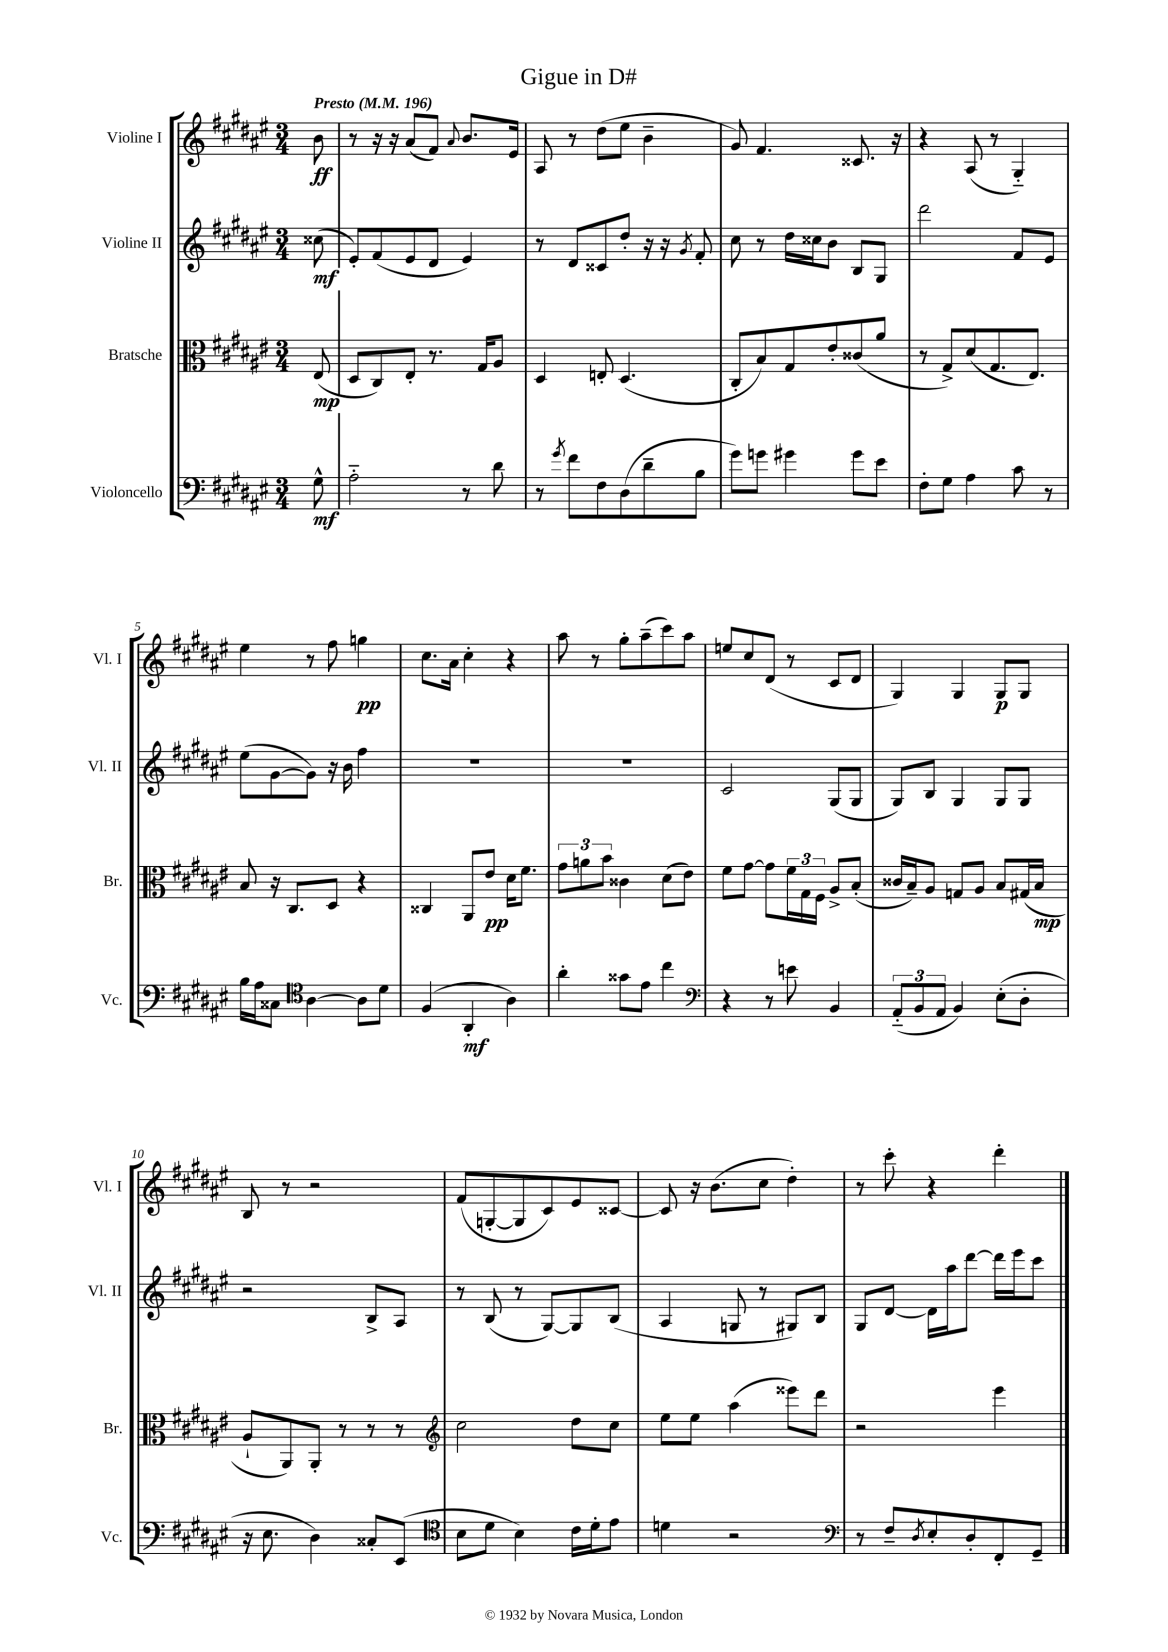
\header { title = "Gigue in D#" }
<<
\new StaffGroup <<
\new Staff = "s0" \with { instrumentName = "Violine I" shortInstrumentName = "Vl. I" } {
    \clef treble \key fis \major \numericTimeSignature \time 3/4 \partial 8 \tempo "Presto" 4 = 196
    b'8\ff |
    r8 r16 r16 ais'8( fis'8) \appoggiatura { ais'8 } b'8. eis'16 |
    ais8 r8 dis''8( eis''8 b'4-- |
    gis'8) fis'4. cisis'8. r16 |
    r4 ais8( r8 gis4-_) |
    eis''4 r8 fis''8 g''4\pp |
    cis''8. ais'16 cis''4-. r4 |
    ais''8 r8 gis''8-. ais''8--( cis'''8) ais''8 |
    e''8 cis''8 dis'8( r8 cis'8 dis'8 |
    gis4) gis4 gis8\p gis8 |
    b8 r8 r2 |
    fis'8( g8~-. g8 cis'8) eis'8 cisis'8~ |
    cisis'8 r16 b'8.( cis''8 dis''4-.) |
    r8 cis'''8-. r4 dis'''4-. \bar "|." |
}
\new Staff = "s1" \with { instrumentName = "Violine II" shortInstrumentName = "Vl. II" } {
    \clef treble \key fis \major \numericTimeSignature \time 3/4 \partial 8
    cisis''8\mf( |
    eis'8-.) fis'8( eis'8 dis'8 eis'4) |
    r8 dis'8 cisis'8 dis''8-. r16 r16 \acciaccatura { gis'8 } fis'8-. |
    cis''8 r8 dis''16 cisis''16 b'8 b8 gis8 |
    dis'''2 fis'8 eis'8 |
    eis''8( gis'8~ gis'8) r16 b'16 fis''4 |
    R2. |
    R2. |
    cis'2 gis8( gis8 |
    gis8) b8 gis4 gis8 gis8 |
    r2 b8-> ais8 |
    r8 b8( r8 gis8~) gis8 b8( |
    ais4 g8 r8 gis8) b8 |
    gis8 dis'8~ dis'16 ais''16 dis'''8~ dis'''16 eis'''16 cis'''8 \bar "|." |
}
\new Staff = "s2" \with { instrumentName = "Bratsche" shortInstrumentName = "Br." } {
    \clef alto \key fis \major \numericTimeSignature \time 3/4 \partial 8
    eis8\mp( |
    dis8 cis8) eis8-. r8. gis16 ais8 |
    dis4 e8-. dis4.( |
    cis8-. b8) gis8 eis'8-. cisis'8( ais'8 |
    r8 gis8->) dis'8( gis8. eis8.) |
    b8 r16 cis8. dis8 r4 |
    cisis4 ais,8 eis'8\pp dis'16 fis'8. |
    \tuplet 3/2 { gis'8 a'8 b'8 } cisis'4 dis'8( eis'8) |
    fis'8 gis'8~ gis'8 \tuplet 3/2 { fis'16 gis16 fis16 } ais8-> b8-.( |
    cisis'16 b16--) ais8 g8 ais8 b8 gis16( b16\mp |
    ais8-! ais,8) ais,8-. r8 r8 r8 |
    \clef treble cis''2 dis''8 cis''8 |
    eis''8 eis''8 ais''4( eisis'''8) dis'''8 |
    r2 eis'''4 \bar "|." |
}
\new Staff = "s3" \with { instrumentName = "Violoncello" shortInstrumentName = "Vc." } {
    \clef bass \key fis \major \numericTimeSignature \time 3/4 \partial 8
    gis8-^\mf |
    ais2-_ r8 dis'8 |
    r8 \acciaccatura { gis'8 } fis'8 fis8 dis8( dis'8-- b8 |
    gis'8) g'8 gis'4 gis'8 eis'8 |
    fis8-. gis8 ais4 cis'8 r8 |
    b16 ais16 cisis8 \clef tenor ais4~ ais8 dis'8 |
    fis4( ais,4-.\mf ais4) |
    ais'4-. gisis'8 eis'8 cis''4 |
    \clef bass r4 r8 e'8 b,4 |
    \tuplet 3/2 { ais,8-_( b,8 ais,8 } b,4) eis8-.( dis8-. |
    r16 eis8. dis4) cisis8-. eis,8( |
    \clef tenor b8 dis'8 b4) cis'16 dis'16-. eis'8 |
    d'4 r2 |
    \clef bass r8 fis8-- \acciaccatura { dis8 } eis8-. dis8-. fis,8-. gis,8-- \bar "|." |
}
>>
>>
